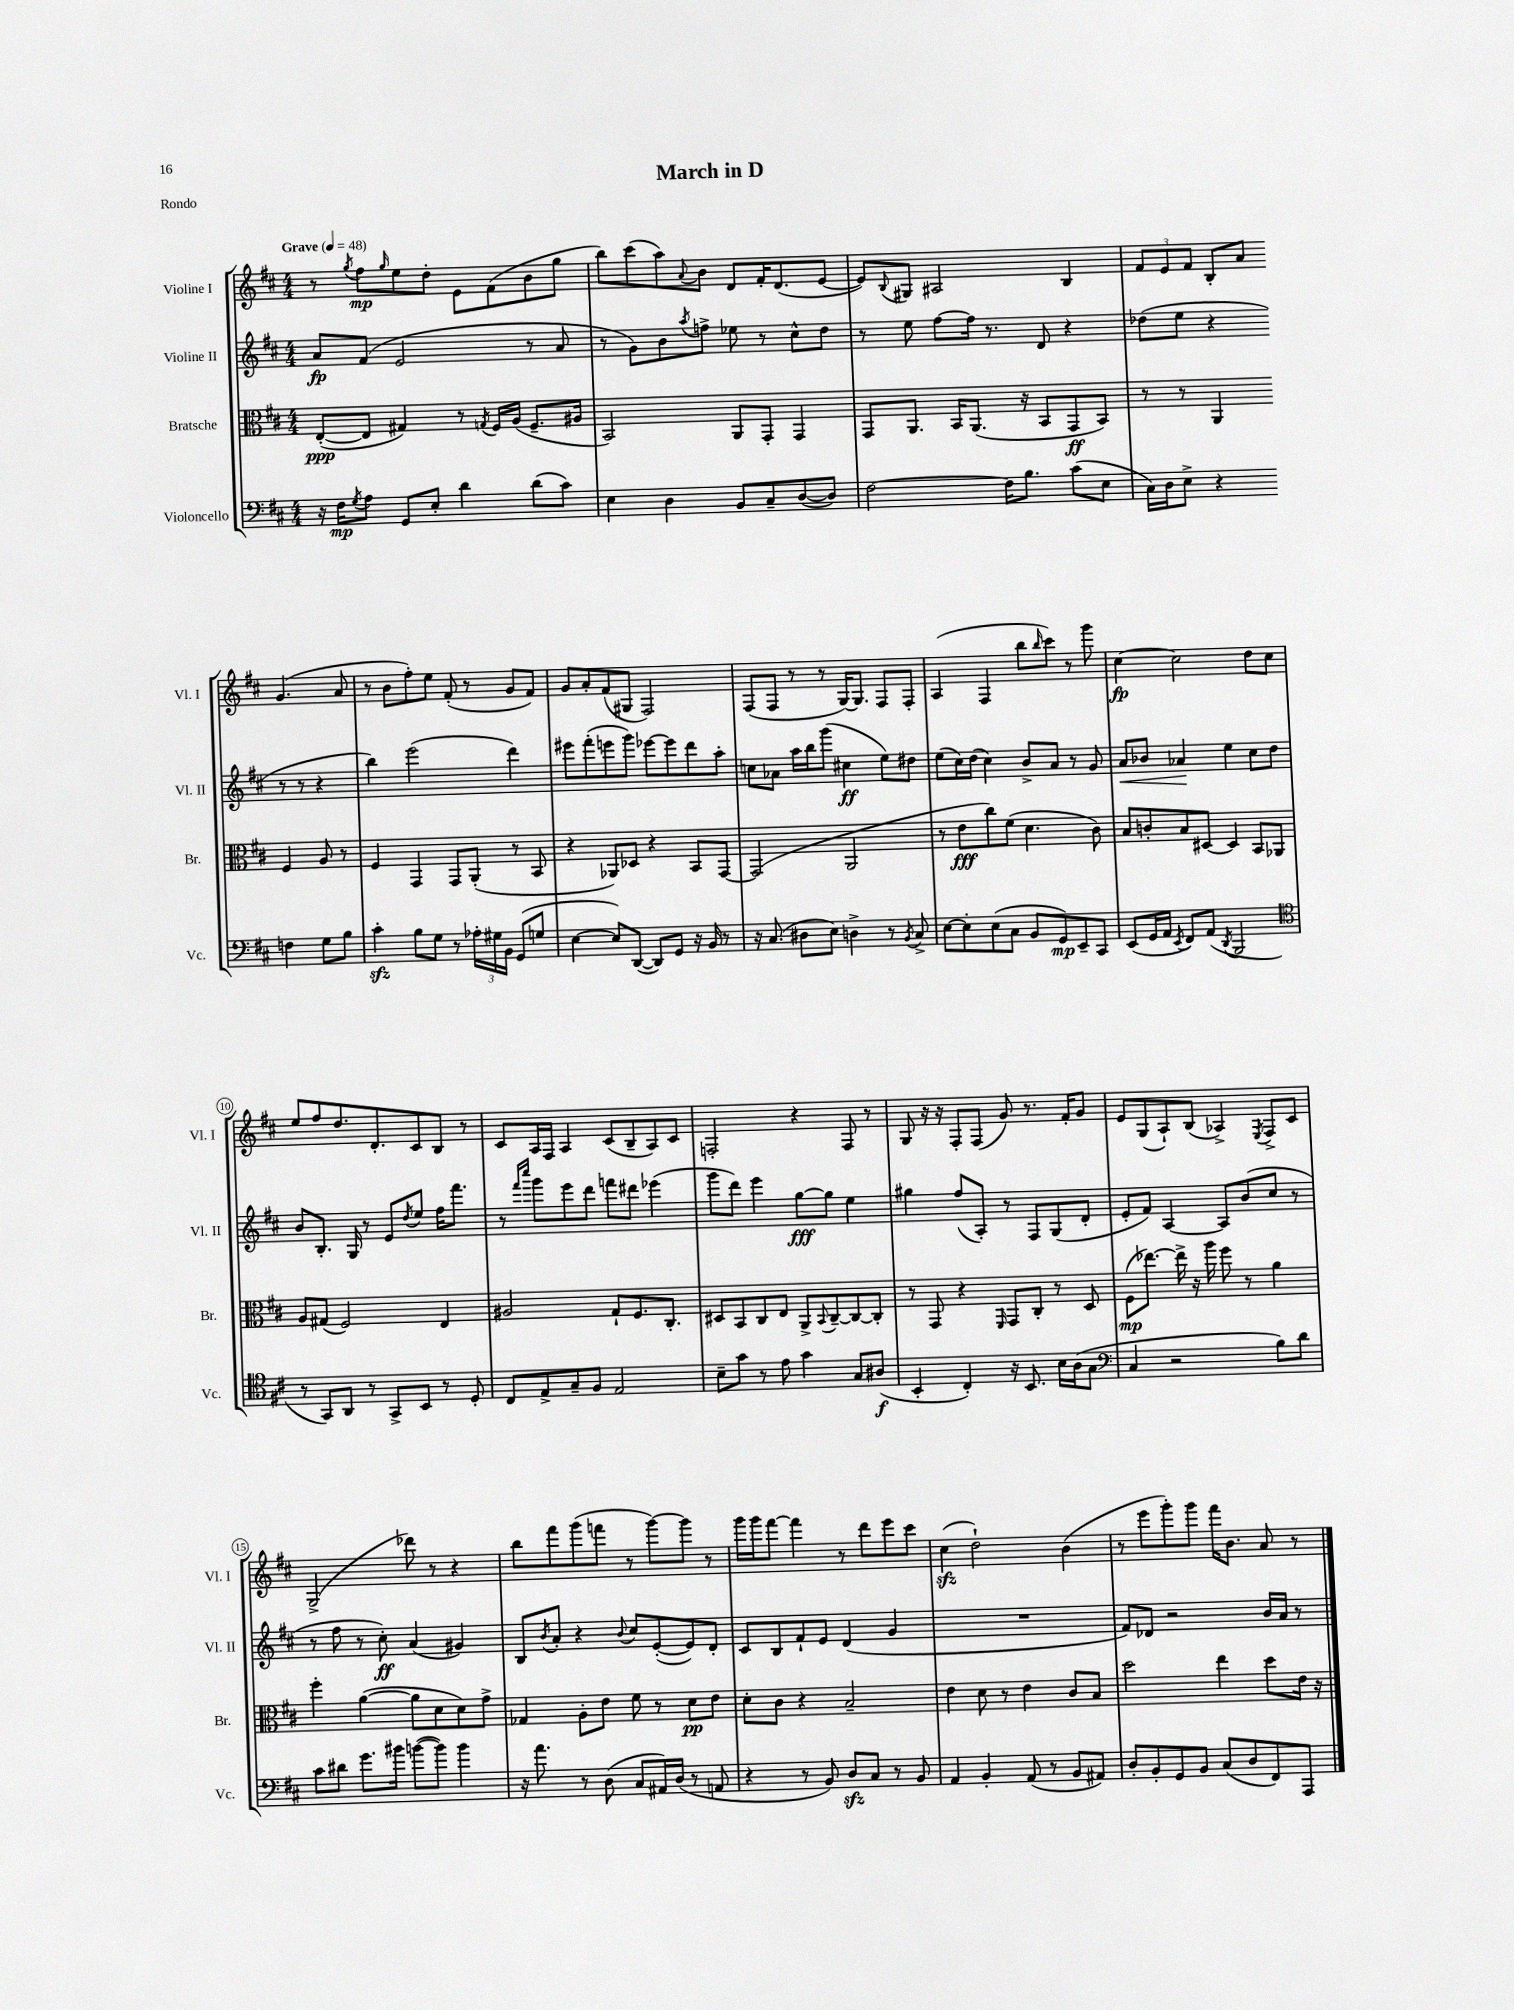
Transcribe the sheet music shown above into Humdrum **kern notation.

**kern	**kern	**kern	**kern
*staff4	*staff3	*staff2	*staff1
*clefF4	*clefC3	*clefG2	*clefG2
*k[f#c#]	*k[f#c#]	*k[f#c#]	*k[f#c#]
*M4/4	*M4/4	*M4/4	*M4/4
*MM48	*MM48	*MM48	*MM48
16r	([8E'	8a	8r
16F#	.	.	.
8qG	.	.	8qgg
8A	8E]	(8f#	8ff#
.	.	.	16qqgg
8GG	4G#)	2e	8ee
8E'	.	.	8dd'
4d	8r	.	8e
.	8qG	.	.
.	16F#	.	(8f#
.	(16A	.	.
(8d	8.F#~	8r	8b
8c#)	.	8a	8gg
.	16A#	.	.
=	=	=	=
4E	2BB)	8r	8bb)
.	.	8g)	(8ccc#
4D	.	8b	8aa)
.	.	8qaa	8qqa
.	.	8ff^	8b
8BB	8AA	8ee-	8d
8C#~	8GG'	8r	16f#'
.	.	.	(8.d
([8D	4GG	8cc#^^	.
8D])	.	8dd	[8e
=	=	=	=
[2F#	8GG	8r	8e])
.	.	.	8qqB
.	8.AA	8ee	8G#
.	.	[8ff#	2A#
.	16BB	.	.
.	(8.AA	16ff#]	.
.	.	8.r	.
16F#]	.	.	.
8.B	16r	.	.
.	8BB	8d	.
(8c#	8GG	4r	4B
8E	8BB)	.	.
=	=	=	=
16C#)	8r	(8dd-	12f#
16D	.	.	.
.	.	.	12e
8E^	8r	8ee	.
.	.	.	12f#
4r	4AA	4r	8B'
.	.	.	8a
4F	4F#	8r	(4.g
.	.	8r	.
8G	8A	4r	.
8B	8r	.	8a
=	=	=	=
4c#'	4F#	4bb)	8r
.	.	.	8b
8B	4GG	(2eee	8ff#')
8G	.	.	8ee
8r	8GG	.	(8f#'
24A-'	(8AA'	.	8r
24G#	.	.	.
24BB	.	.	.
(8GG	8r	4ddd)	8g
8G	8BB	.	8f#)
=	=	=	=
[4E	4r	8eee#	8g
.	.	(8fff#'	8a'
8E])	8AA-)	8eee	(8f#
([8DD	8D-	8ggg)	8G#
8DD])	4r	[8eee-	2F#)
8GG	.	8eee-]	.
16r	8BB	8ddd	.
16BB	.	.	.
8r	[8GG	8aa'	.
=	=	=	=
16r	(2GG]	8cc	(8F#
(8.C#	.	.	.
.	.	8a-	8F#
8D#	.	16aa	8r
.	.	16bb	.
8E)	.	(8ggg	8r
4D^	2AA	4cc#	[16G)
.	.	.	8.G]
8r	.	8ee)	8F#
8qBB	.	.	.
8C#^	.	8dd#	8F#'
=	=	=	=
[8E	8r	(8ee	(4A
8E']	8e	16cc#)	.
.	.	(16dd	.
(8E	8cc#)	4cc#)	4F#
8C#	(8f#	.	.
8BB	4.d	8b^	8bb
.	.	.	16qqbb
8GG)	.	8a	8ccc#)
8EE~	.	8r	8r
8CC#	8c#)	8g	8ggg
=	=	=	=
(8EE	8B	8a	[4cc#
16GG	8c'	8b-	.
16AA	.	.	.
8qEE	.	.	.
8FF#)	8B	4a-	2cc#]
(8AA	[8D#	.	.
8qDD	.	.	.
2BBB	4D#]	4ee	.
.	8BB	8cc#	8dd
.	8AA-	8dd	8cc#
=	=	=	=
*clefC4	*	*	*
8r	8A	8b	8ee
8GG)	(8G#	8.B'	8ff#
8AA	2F#)	.	8.dd
.	.	16G	.
8r	.	8r	.
.	.	.	8.d'
8GG^	.	8e	.
.	.	8qdd	.
8BB	.	8ee	8c#
8r	4E	16ff#	8B
.	.	8.fff#	.
8D'	.	.	8r
=	=	=	=
8C#	2A#	8r	8c#
.	.	16qqfff#	.
.	.	16qqcccc#	.
8E^	.	8ggg	16A
.	.	.	16F#
8G~	.	8eee	4A
8F#	.	8ddd	.
2E	8G`	8fff	(8c#
.	8.F#	8ddd#	8B~
.	.	(4eee-	8A)
.	8.C#'	.	.
.	.	.	8c#
=	=	=	=
8B~	8D#	8ggg	2F'
8g	8BB	8ddd)	.
8r	8C#	4eee	.
8e	8E	.	.
4g	8AA^	[8gg	4r
.	8qqBB	.	.
.	[8C#~	8gg]	.
8G	8C#_	4ee	8F
(8A#	8C#']	.	8r
=	=	=	=
4BB'	8r	4gg#	8G
.	8GG	.	16r
.	.	.	16r
4C#')	4r	(8ff#	8F#'
.	.	8A')	(8F#
.	16qqFF#	.	.
16r	8GG	8r	8g)
8.BB	.	.	.
.	8C#'	8F#	8.r
16B	8r	(8G	.
(16A	.	.	16f#'
8G	8D	8d'	8g
=	=	=	=
*clefF4	*	*	*
4C#	(8F#	8e'	8e
.	[8.ee-)	8f#)	(8G
2r	.	[4A	8A`)
.	16ee-^]	.	.
.	16r	.	(8B
.	16aa	.	.
.	8ff#	8A]	4A-^)
.	8r	(8b	.
.	.	.	8qE
8B)	4a	8cc#	8F#^
8d	.	8r	8c#
=	=	=	=
8c#	4ff#'	8r	(2G^
8d#	.	8ff#	.
8.g	([4a	8r	.
.	.	8cc#')	.
16b#	.	.	.
([8b	8a]	(4a	8ddd-)
8b])	8d	.	8r
4b	8d)	4g#)	4r
.	8g^	.	.
=	=	=	=
16r	4G-	8B	8bb
8.a	.	.	.
.	.	8qb	.
.	.	8a'	8fff#
8r	8A'	4r	(8ggg
(8D	8e	.	8fff
.	.	8qqb	.
8C#	8f#	8cc#	8r
16AA#)	8r	([8e'	[8ggg)
(16D	.	.	.
8r	8d	8e])	8ggg]
8AA	8e	8d'	8r
=	=	=	=
4r	8d'	8c#	16ggg
.	.	.	16ggg
.	8c#	8B	[8fff#
8r	4r	8f#`	4fff#]
8BB)	.	8e	.
8D	2B~	(4d	8r
8C#	.	.	8ddd
8r	.	4g	8eee
8BB	.	.	8ccc#
=	=	=	=
4AA	4e	1r	(4cc#
4BB'	8d	.	2dd`)
.	8r	.	.
(8AA	4e	.	.
8r	.	.	.
8BB	8c#	.	(4b
8AA#)	8B	.	.
=	=	=	=
8D'	2dd	8f#)	8r
8BB'	.	8d-	8eee
8GG	.	2r	8ggg')
8BB	.	.	8ggg
(8C#	4ee	.	16fff#
.	.	.	8.b
8D	.	.	.
8FF#)	8dd	16b	8a
.	.	16a	.
8AAA	16e	8r	8r
.	16r	.	.
==	==	==	==
*-	*-	*-	*-
